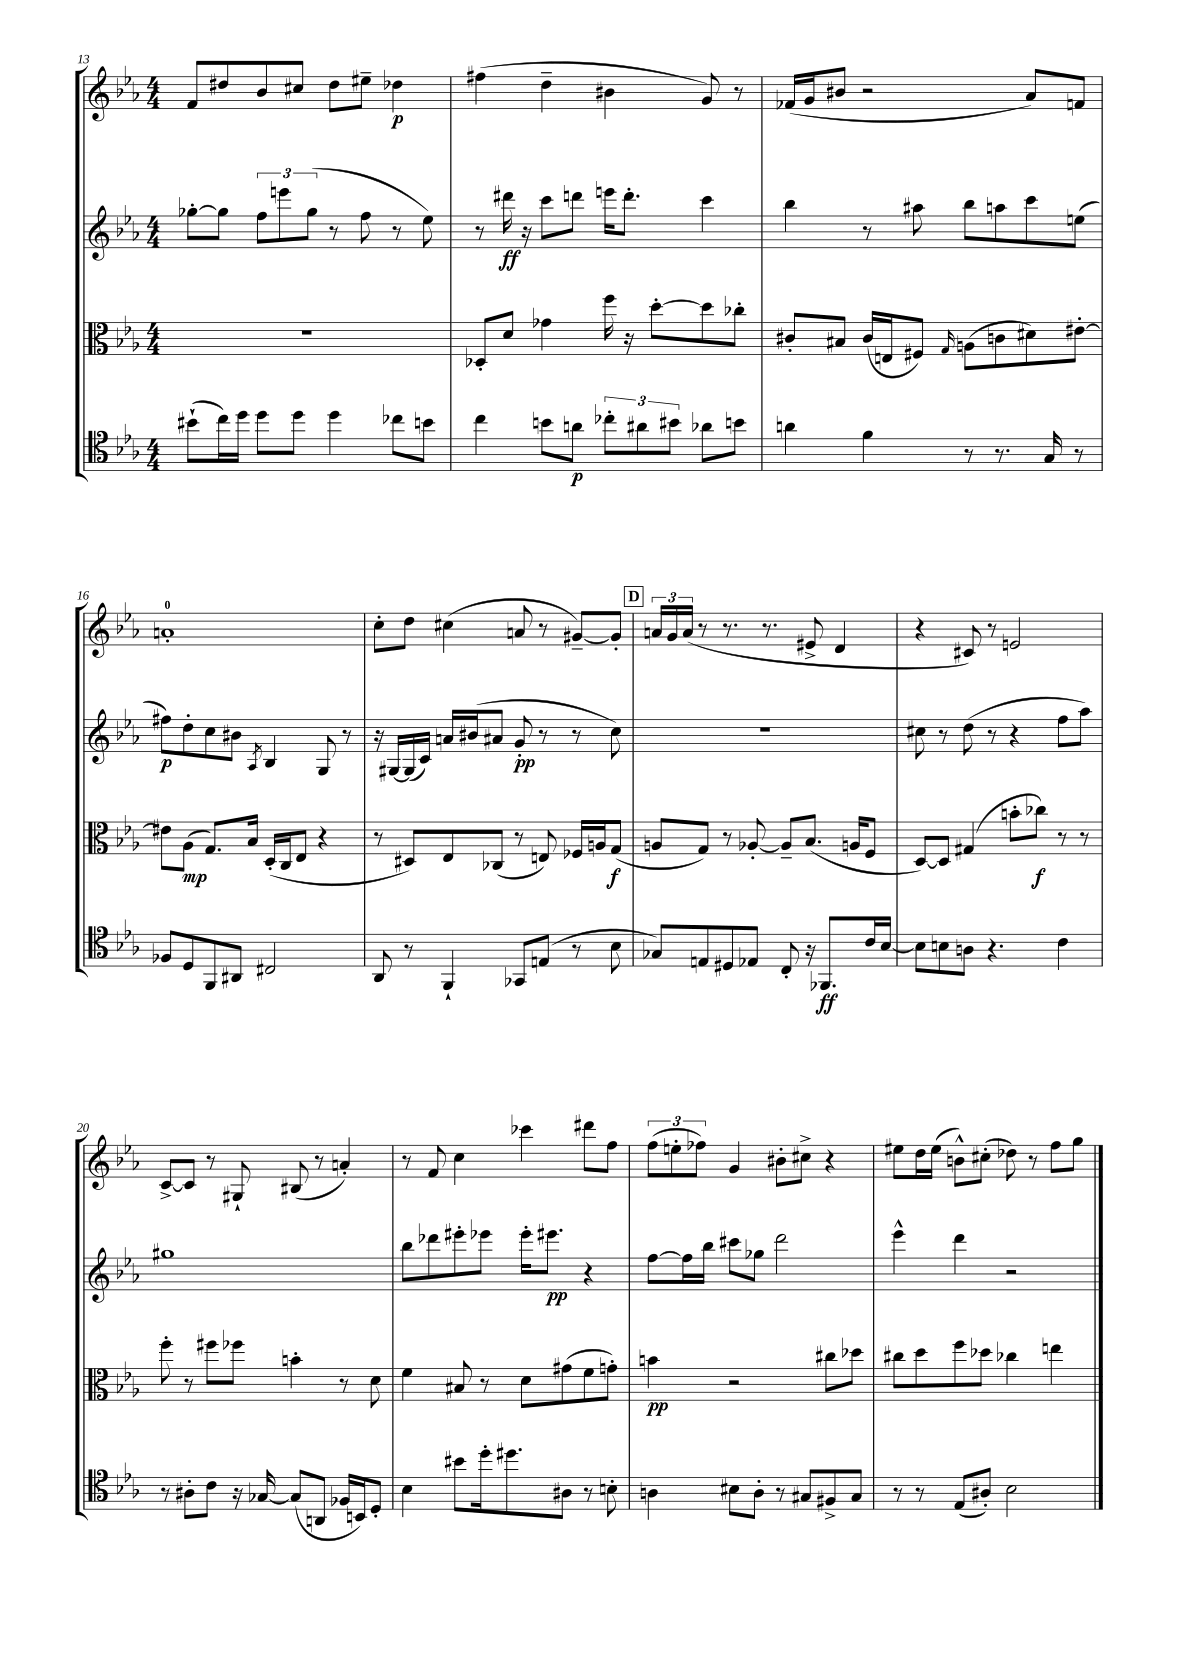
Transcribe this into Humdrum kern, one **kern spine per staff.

**kern	**kern	**kern	**kern
*staff4	*staff3	*staff2	*staff1
*clefC4	*clefC3	*clefG2	*clefG2
*k[b-e-a-]	*k[b-e-a-]	*k[b-e-a-]	*k[b-e-a-]
*M4/4	*M4/4	*M4/4	*M4/4
(8b#`	1r	[8gg-'	8f
16cc)	.	8gg-]	8dd#
16dd	.	.	.
8dd	.	12ff	8b-
.	.	12eee	.
8dd	.	.	8cc#
.	.	(12gg-	.
4dd	.	8r	8dd#
.	.	8ff	8ee#~
8cc-	.	8r	4dd-
8b	.	8ee-)	.
=	=	=	=
4cc	8D-'	8r	(4ff#
.	8d	16ddd#	.
.	.	16r	.
8b	4g-	8ccc	4dd~
8a	.	8ddd	.
12cc-'	16ff	16eee	4b#
.	16r	8.ddd'	.
12a#	.	.	.
.	[8dd'	.	.
12b#	.	.	.
8a-	8dd]	4ccc	8g)
8b	8cc-'	.	8r
=	=	=	=
4a	8c#'	4bb-	(16f-
.	.	.	16g
.	8B#	.	8b#
4f	(16c#	8r	2r
.	16E	.	.
.	8F#)	8aa#	.
.	16qqG	.	.
8r	(8A	8bb-	.
8.r	8c	8aa	.
.	8d#)	8ccc	8a-)
16G	.	.	.
8r	[8e#'	(8ee	8f
=	=	=	=
8F-	8e#]	8ff#)	1a'
8D	(8A-	8dd'	.
8FF	8.G)	8cc	.
8AA#	.	8b#	.
.	16B-	.	.
.	.	8qA-	.
2C#	(16D'	4B-	.
.	16C	.	.
.	8E-	.	.
.	4r	8G	.
.	.	8r	.
=	=	=	=
8AA-	8r	16r	8cc'
.	.	[16G#	.
8r	8D#)	(16G#]	8dd
.	.	16c)	.
4FF`	8E-	16a	(4cc#
.	.	(16b#	.
.	(8C-	8a#	.
8GG-	8r	8g'	8a
(8E	8E)	8r	8r
8r	16F-	8r	[8g#~)
.	16A	.	.
8B-	(8G	8cc)	8g#']
=	=	=	=
8G-)	8A	1r	24a
.	.	.	24g
.	.	.	(24a
8E	8G)	.	8r
8D#	8r	.	8.r
8E-	[8A-'	.	.
.	.	.	8.r
8C'	8A-~]	.	.
16r	(8.B-	.	8e#^
8.FF-	.	.	.
.	.	.	4d
.	16A	.	.
16c	8F	.	.
[16B-	.	.	.
=	=	=	=
8B-]	[8D)	8cc#	4r
8B	8D]	8r	.
8A	(4G#	(8dd	8c#)
4.r	.	8r	8r
.	8b'	4r	2e
.	8cc-)	.	.
4c	8r	8ff	.
.	8r	8aa-)	.
=	=	=	=
8r	8ff'	1gg#	[8c^
8A#'	8r	.	8c]
8c	8ff#	.	8r
16r	8ff-	.	8G#`
[16G-	.	.	.
(8G-]	4b'	.	(8B#
8AA	.	.	8r
16F-	8r	.	4a')
16BB)	.	.	.
8D'	8d	.	.
=	=	=	=
4B-	4f	8bb-	8r
.	.	8ddd-	8f
8b#	8B#	8eee#'	4cc
16dd'	8r	8eee-	.
8.dd#	.	.	.
.	8d	16eee-'	4ccc-
.	.	8.eee#	.
8A#	(8g#	.	.
8r	8f	4r	8ddd#
8B'	8g')	.	8ff
=	=	=	=
4A	4b	[8ff	(12ff
.	.	.	12ee'
.	.	16ff]	.
.	.	.	12ff-)
.	.	16bb-	.
8B#	2r	8ccc#	4g
8A'	.	8gg-	.
8r	.	2ddd	8b#'
8G#	.	.	8cc#^
8F#^	8cc#	.	4r
8G#	8dd-	.	.
=	=	=	=
8r	8cc#	4eee-^^	8ee#
8r	8dd	.	16dd
.	.	.	(16ee#
(8E-	8ff	4ddd	8b^^)
8A#')	8dd-	.	(8cc#'
2B-	4cc-	2r	8dd-)
.	.	.	8r
.	4ee	.	8ff
.	.	.	8gg
==	==	==	==
*-	*-	*-	*-
